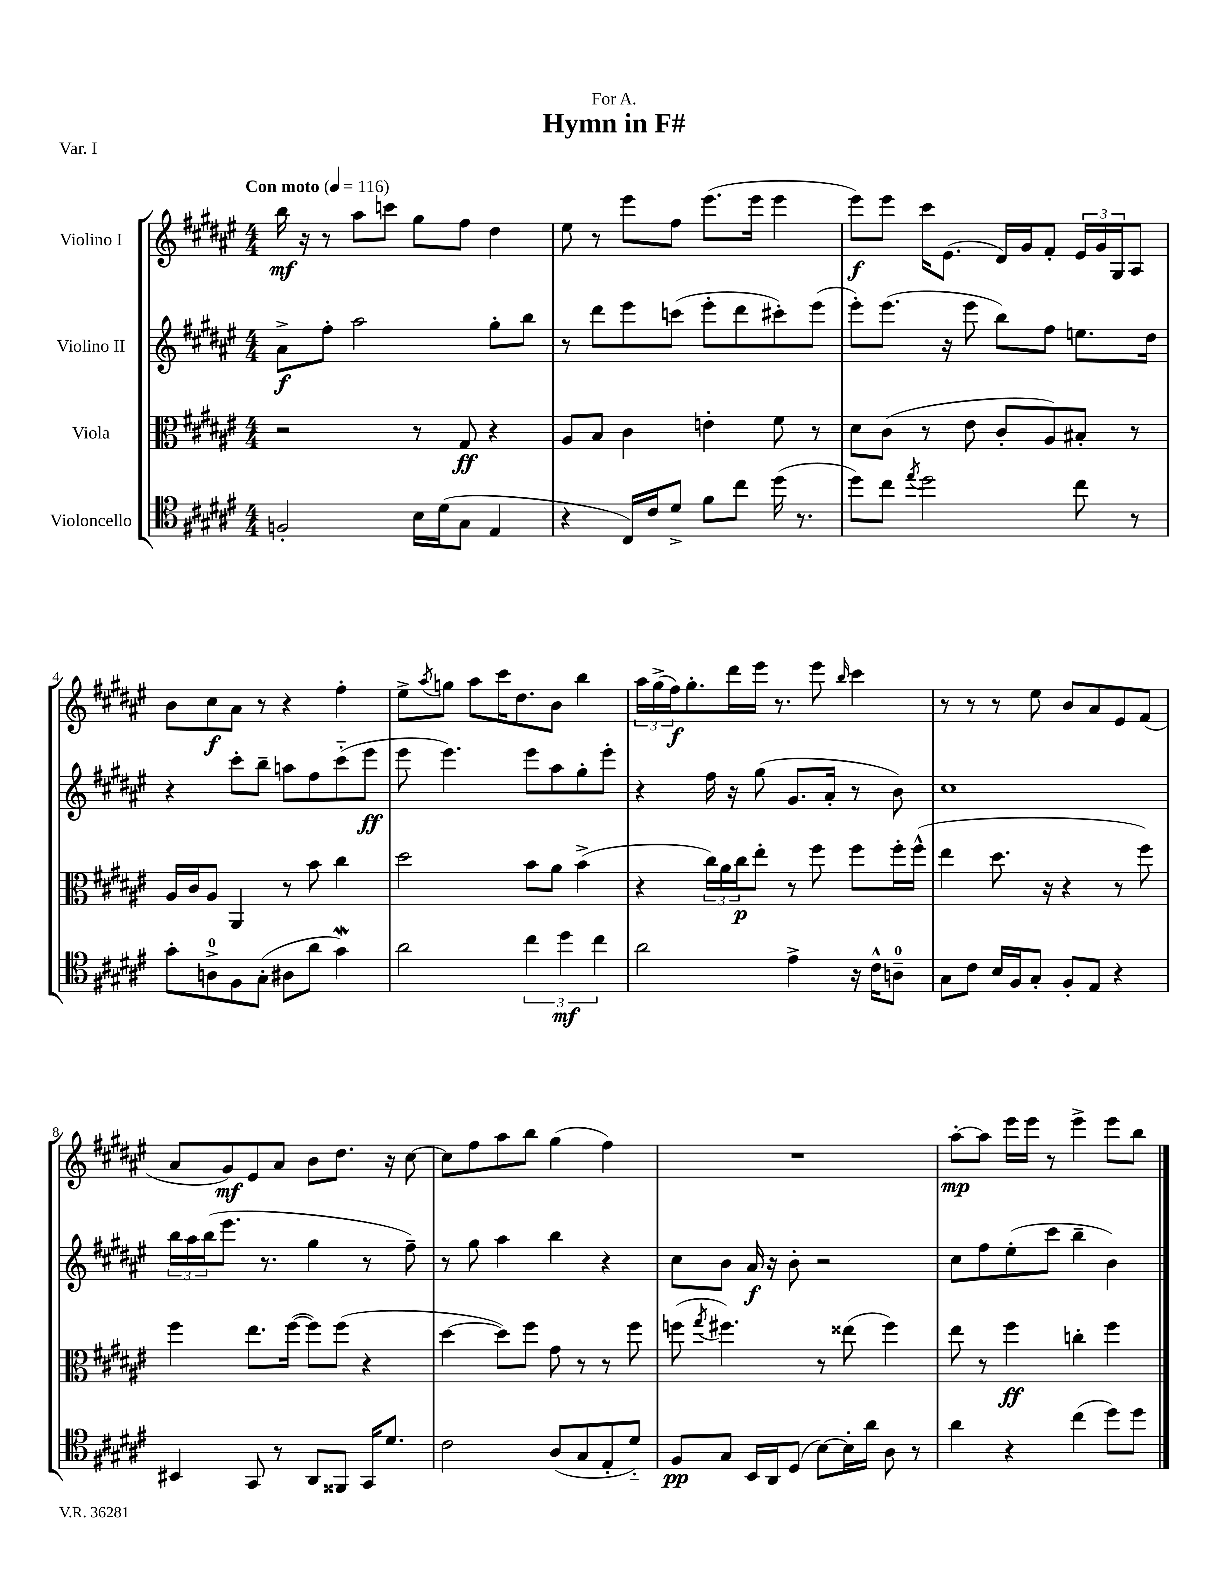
\header { title = "Hymn in F#" dedication = "For A." piece = "Var. I" }
<<
\new StaffGroup <<
\new Staff = "s0" \with { instrumentName = "Violino I" } {
    \clef treble \key fis \major \numericTimeSignature \time 4/4 \tempo "Con moto" 4 = 116
    b''16\mf r16 r8 ais''8 c'''8 gis''8 fis''8 dis''4 |
    eis''8 r8 eis'''8 fis''8 eis'''8.( eis'''16 eis'''4 |
    eis'''8\f) eis'''8 cis'''16 eis'8.( dis'16) gis'16 fis'8-. \tuplet 3/2 { eis'16 gis'16 gis16 } ais8 |
    b'8 cis''8\f ais'8 r8 r4 fis''4-. |
    eis''8-> \acciaccatura { ais''8 } g''8 ais''8 cis'''16 dis''8. b'8 b''4 |
    \tuplet 3/2 { ais''16 gis''16->( fis''16\f) } gis''8.-. dis'''16 eis'''16 r8. eis'''8 \grace { b''16 } cis'''4 |
    r8 r8 r8 eis''8 b'8 ais'8 eis'8 fis'8( |
    ais'8 gis'8\mf) eis'8 ais'8 b'8 dis''8. r16 cis''8~ |
    cis''8 fis''8 ais''8 b''8 gis''4( fis''4) |
    R1 |
    ais''8~-.\mp ais''8 eis'''16 eis'''16 r8 eis'''4-> eis'''8 b''8 \bar "|." |
}
\new Staff = "s1" \with { instrumentName = "Violino II" } {
    \clef treble \key fis \major \numericTimeSignature \time 4/4
    ais'8->\f fis''8-. ais''2 gis''8-. b''8 |
    r8 dis'''8 eis'''8 c'''8( eis'''8-. dis'''8 cis'''8-.) eis'''8( |
    eis'''8-.) eis'''8.( r16 eis'''8 b''8) fis''8 e''8. dis''16 |
    r4 cis'''8-. b''8-- a''8 fis''8 cis'''8-_( eis'''8\ff |
    eis'''8 eis'''4.) eis'''8 ais''8 gis''8-. eis'''8-. |
    r4 fis''16 r16 gis''8( gis'8. ais'16-. r8 b'8) |
    cis''1 |
    \tuplet 3/2 { b''16 ais''16 b''16( } eis'''8. r8. gis''4 r8 fis''8--) |
    r8 gis''8 ais''4 b''4 r4 |
    cis''8 b'8 ais'16\f r16 b'8-. r2 |
    cis''8 fis''8 eis''8-.( cis'''8 b''4-- b'4) \bar "|." |
}
\new Staff = "s2" \with { instrumentName = "Viola" } {
    \clef alto \key fis \major \numericTimeSignature \time 4/4
    r2 r8 gis8\ff r4 |
    ais8 b8 cis'4 e'4-. fis'8 r8 |
    dis'8 cis'8( r8 eis'8 cis'8-. ais8) bis8-. r8 |
    ais16 cis'16 ais8 ais,4 r8 b'8 cis''4 |
    dis''2 b'8 ais'8 b'4->( |
    r4 \tuplet 3/2 { cis''16) ais'16 cis''16\p } eis''8-. r8 fis''8 fis''8 fis''16-. fis''16-^( |
    eis''4 dis''8. r16 r4 r8 fis''8) |
    fis''4 eis''8. fis''16~( fis''8) fis''8( r4 |
    dis''4~ dis''8) fis''8 gis'8 r8 r8 fis''8 |
    f''8( \acciaccatura { gis''8 } fis''4.) r8 eisis''8( fis''4) |
    eis''8 r8 fis''4\ff c''4-. fis''4 \bar "|." |
}
\new Staff = "s3" \with { instrumentName = "Violoncello" } {
    \clef tenor \key fis \major \numericTimeSignature \time 4/4
    f2-. b16 dis'16( gis8 eis4 |
    r4 cis16) cis'16 dis'8-> fis'8 cis''8 dis''16( r8. |
    dis''8) cis''8 \acciaccatura { eis''8 } dis''2 cis''8 r8 |
    gis'8-. a8-0-> fis8 gis8-.( ais8 ais'8 gis'4\mordent) |
    ais'2 \tuplet 3/2 { cis''4 dis''4\mf cis''4 } |
    ais'2 eis'4-> r16 cis'16-^ a8-0-- |
    gis8 cis'8 b16 fis16 gis8-. fis8-. eis8 r4 |
    bis,4 gis,8 r8 ais,8 fisis,8 gis,16 dis'8. |
    cis'2 ais8( gis8 eis8-. dis'8-_) |
    fis8\pp gis8 b,16 ais,16 dis8( b8~) b16-. ais'16 ais8 r8 |
    ais'4 r4 cis''4( dis''8) dis''8 \bar "|." |
}
>>
>>
